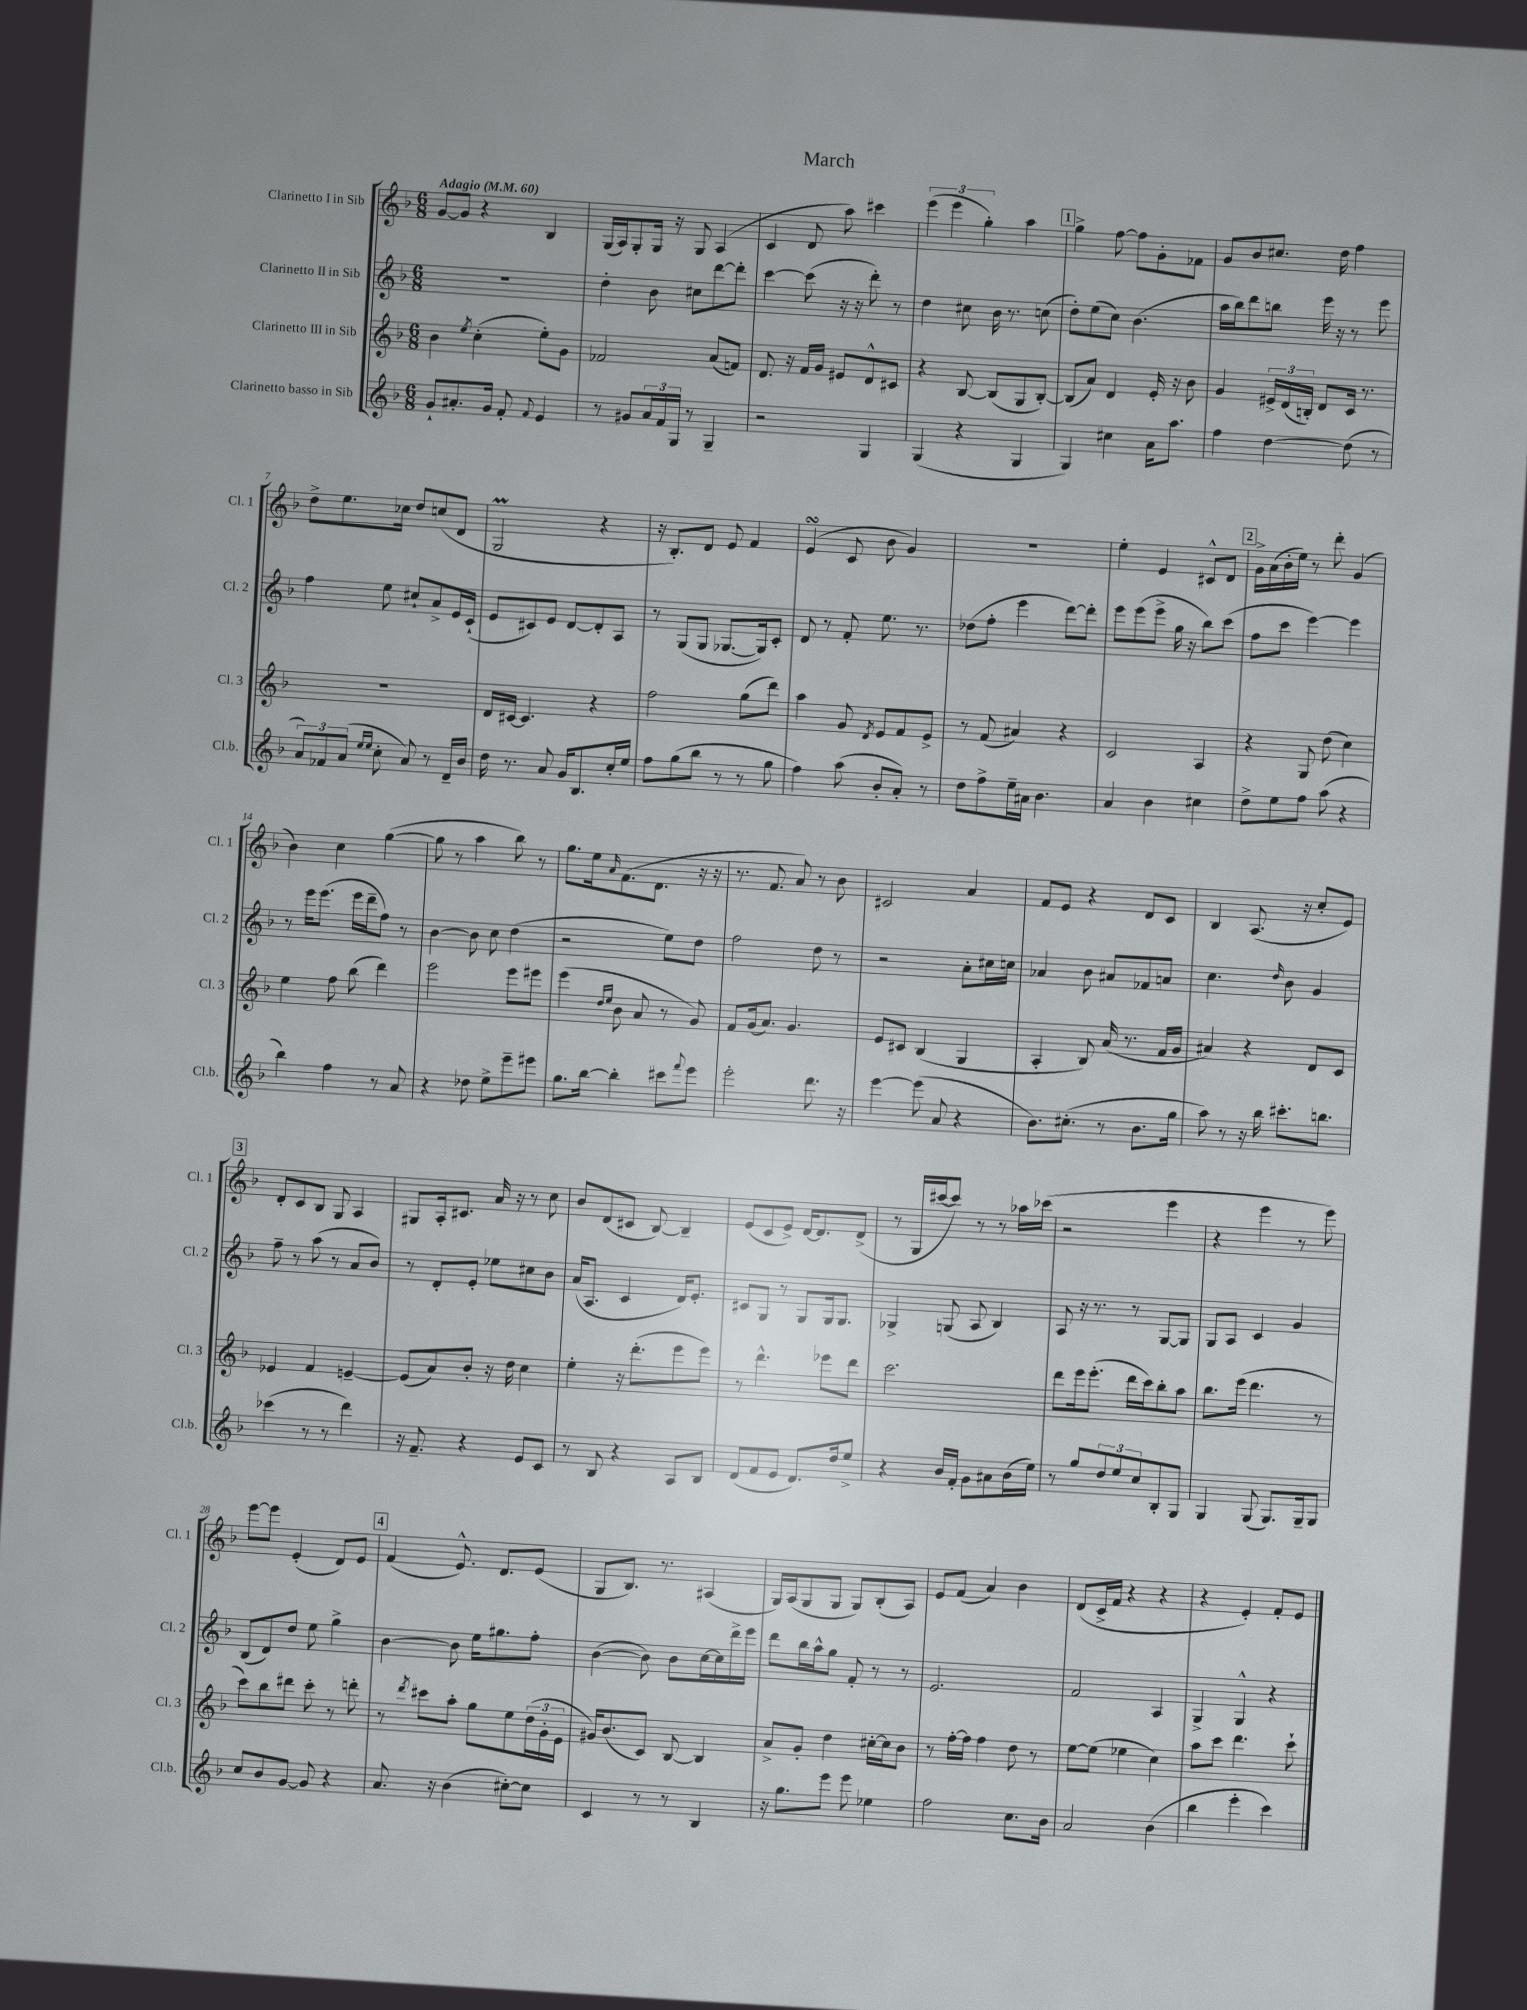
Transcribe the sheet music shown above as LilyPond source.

\header { title = "March" }
<<
\new StaffGroup <<
\new Staff = "s0" \with { instrumentName = "Clarinetto I in Sib" shortInstrumentName = "Cl. 1" } {
    \clef treble \key f \major \numericTimeSignature \time 6/8 \tempo "Adagio" 4 = 60
    g'8~ g'8 r4 bes4 |
    g16( a16) g8-. g16 r16 g8 a4( |
    c'4 d'8 a''8) cis'''4 |
    \tuplet 3/2 { e'''4( e'''4 g''4-.) } a''4 |
    \mark \markup { \box "1" } g''4-> f''8~ f''8 g'8-. fes'8 |
    g'8 bes'8 cis''8. d''16 f''4 |
    d''8-> e''8. ces''16 d''8 c''8( d'8 |
    g2\prall r4 |
    r16 bes8.-.) d'8 e'8 f'4 |
    e'4\turn( c'8 bes'8 g'4) |
    R2. |
    e''4-. e'4 cis'8-^ d'8 |
    \mark \markup { \box "2" } g'16-> a'16( bes'16-. e''16) r8 d'''8-. g'4( |
    bes'4) c''4 g''4~( |
    g''8 r8 a''4 bes''8) r8 |
    g''8. e''16 \grace { a'16 } f'8.( d'8. r16 r16 |
    r8. f'8. a'8) r8 bes'8 |
    cis'2 a'4 |
    f'8 e'8 r4 d'8 c'8 |
    bes4 a8.( r16 c''8-. e'8) |
    \mark \markup { \box "3" } d'8-. c'8 bes8 g8 a4 |
    gis8 a16-. cis'8. a'16 r16 r8 c''8 |
    bes'8 d'8( cis'8 bes8~) bes4-- |
    e'8( c'8 e'8->) d'16~ d'8. d'8->( |
    r8 g16 cis'''16~ cis'''8) r8 r8 aes''16 ces'''16( |
    r2 e'''4 |
    r4 e'''4 r8 e'''8) |
    e'''8~ e'''8 e'4-.( d'8) e'8 |
    \mark \markup { \box "4" } f'4( e'8.-^) d'8. e'8( |
    g8 bes8.) r8. ais4( |
    g16) a16( g8 g8 g8) bes8-.( a8) |
    e'8 f'8( a'4) bes'4 |
    d'8( c'16-> f'16 r4 r4 |
    r4 e'4-.) f'8-. e'8 \bar "|." |
}
\new Staff = "s1" \with { instrumentName = "Clarinetto II in Sib" shortInstrumentName = "Cl. 2" } {
    \clef treble \key f \major \numericTimeSignature \time 6/8
    R2. |
    d''4-. bes'8 cis''8 d'''8~ d'''8-. |
    c'''4~ c'''8( r16 r16 d'''8-.) r8 |
    d''4 cis''8 bes'16 r8. c''8( |
    \mark \markup { \box "1" } d''8-.) e''8( c''8) bes'4.( |
    a''16 bes''16) d'''8 b''8 e'''16 r16 r8 e'''8 |
    f''4 e''8 cis''8-! a'8-> e'16 c'16-!( |
    e'8 cis'8) e'8 d'8~ d'8-. a8 |
    r8 g8( g8 ges8.~ ges16) c'8-. |
    d'8 r8 f'8-. e''8. r8. |
    des''8( f''8-. e'''4 d'''8~) d'''8-. |
    e'''8 e'''8( e'''8-> g''16 r16 bes''8) c'''8( |
    \mark \markup { \box "2" } f''8 c'''8 e'''4~) e'''4 |
    r8 e'''16 e'''8.( e'''16 d'''16-- f''8) r8 |
    bes'4~ bes'8 c''8 d''4( |
    r2 e''8) d''8 |
    f''2 d''8 r8 |
    r2 a'8-. cis''16 c''16 |
    aes'4 bes'8 ais'8 fes'8 a'8 |
    c''4. \grace { d''16 } bes'8 g'4 |
    \mark \markup { \box "3" } f''8-- r8 a''8( r8 a'8 bes'8) |
    r8 d'8-. e'8-. ees''8 cis''8 bes'8 |
    a'16( a8. c'4 d'16) e'8.-. |
    cis'8 g8 r8 g8 g16 g8. |
    ges4-> g8( a8 bes4) |
    a8 r16 r8. r8 g8~ g8 |
    g8 a8 c'4 g'4 |
    bes8( d'8) d''8 e''8 g''4-> |
    \mark \markup { \box "4" } bes'4~ bes'8 e''16 gis''8. f''8-. |
    bes'4~( bes'8) bes'8 c''16~ c''16 d'''16-> e'''16 |
    d'''8 bes''16 a''16-^ g''8 f'8-. r8 r8 |
    e'2. |
    f'2 a4 |
    g4-> g4-^ r4 \bar "|." |
}
\new Staff = "s2" \with { instrumentName = "Clarinetto III in Sib" shortInstrumentName = "Cl. 3" } {
    \clef treble \key f \major \numericTimeSignature \time 6/8
    bes'4 \acciaccatura { e''8 } c''4-.( e''8-.) g'8 |
    fes'2 a'8( f'8) |
    d'8. r16 f'16 g'16 eis'8 d'8-^ cis'8 |
    r4 bes8~ bes8( g8 bes8~-.) |
    \mark \markup { \box "1" } bes8( a'8) d'4 e'16-. r16 bes'8 |
    g'4 \tuplet 3/2 { eis'16-> d'16( b16-.) } d'8 c'16 r8. |
    R2. |
    d'16 cis'16~ cis'4. r4 |
    f''2 g''8( d'''8) |
    a''4 g'8 \acciaccatura { d'8 } e'8 f'8 e'8-> |
    r8 f'8( ais'4) r4 |
    c'2 a4 |
    \mark \markup { \box "2" } r4 g8 d''8( c''4) |
    e''4 f''8 bes''8( d'''4) |
    e'''2 e'''8 eis'''8 |
    e'''4( \grace { d''16 e''16 } bes'8 a'8 r8 g'8) |
    f'8 g'16( a'8.) g'4. |
    e'8 cis'8 bes4( g4 |
    a4-. bes8) a'16( r8. f'16 g'16 |
    ais'4) r4 d'8 c'8 |
    \mark \markup { \box "3" } ees'4 f'4 e'4~-- |
    e'8( a'8) bes'8-. r16 d''16 c''4 |
    e''4-. r16 d'''8.-.( e'''8 e'''8) |
    r8 d'''4.-^ ees'''8 d'''8 |
    c'''2. |
    d'''8 e'''16 e'''8.-.( d'''16 c'''16) bes''8-. a''8 |
    bes''8. e'''16( d'''4. r8 |
    c'''8) bes''8 dis'''8 c'''8-. r8 d'''8-. |
    \mark \markup { \box "4" } r8 \acciaccatura { d'''8 } cis'''8 a''8-. g''8 e''8 \tuplet 3/2 { d''16( g'16-. e'16 } |
    gis'16) bes'8.( c'8) bes8~ bes4 |
    a'8-> g'8-. d''4 cis''16~-. cis''16 bes'8 |
    r8 f''16~-. f''16 f''4 d''8 r8 |
    e''8~ e''8( ees''4 c''4) |
    a''8 c'''8 d'''4. c'''8-! \bar "|." |
}
\new Staff = "s3" \with { instrumentName = "Clarinetto basso in Sib" shortInstrumentName = "Cl.b." } {
    \clef treble \key f \major \numericTimeSignature \time 6/8
    g'8-! ais'8.-. g'16 f'8-. \appoggiatura { f'8 } e'4 |
    r8 gis'8 \tuplet 3/2 { a'16 f'16 g16 } r8 g4-- |
    r2 g4 |
    g4( r4 g4 |
    \mark \markup { \box "1" } g4) cis''4 a'16 a''8. |
    f''4 d''4~ d''8( r8 |
    \tuplet 3/2 { a'8) fes'8 a'8( } \grace { e''16 e''16 } c''8-. a'8) r8 d'16-- bes'16 |
    d''16 r8. a'8 g'16 bes8. c''16-. e''16 |
    f''8 g''8( bes''8 r8 r8 g''8 |
    f''4) a''8( bes'8-. a'8-.) r8 |
    d''8 f''8-> e''16-- ais'16 bes'4. |
    a'4 bes'4 cis''4 |
    \mark \markup { \box "2" } d''8-> e''8 f''8 a''8( r4 |
    bes''4) f''4 r8 a'8 |
    r4 des''8 e''8-> e'''8-- eis'''8 |
    g''8. bes''16~ bes''4-. cis'''8 \appoggiatura { f'''8 } e'''8 |
    e'''2-. d'''8. r16 |
    e'''4~ e'''8( a'8 r4 |
    bes'8.) cis''8.-.( r8 bes'8. g''16 |
    a''8) r8 r16 bes''16 cis'''8.-. b''8. |
    \mark \markup { \box "3" } ces'''4( r8 r8 d'''4) |
    r16 f'8.-- r4 e'8 c'8 |
    r8 bes8 r4 a8 bes8 |
    d'8( f'8 e'8 d'8.) d''16 e''8-> |
    r4 bes'16 f'16-. g'8 ais'8 bes'16( e''16) |
    r8 g''8 \tuplet 3/2 { d''8 e''8 c''8 } bes8-. g8 |
    g4 g8( g8.) g16-- g8 |
    c''8 bes'8 g'8~ g'8 r4 |
    \mark \markup { \box "4" } a'8. r16 bes'4( cis''8~-.) cis''8 |
    c'4 r8 r8 bes4 |
    r16 g''8. e'''8 e'''8 ees''4 |
    f''2 c''8. bes'16 |
    a'2 bes'4( |
    bes''4 e'''4-. c'''4) \bar "|." |
}
>>
>>
